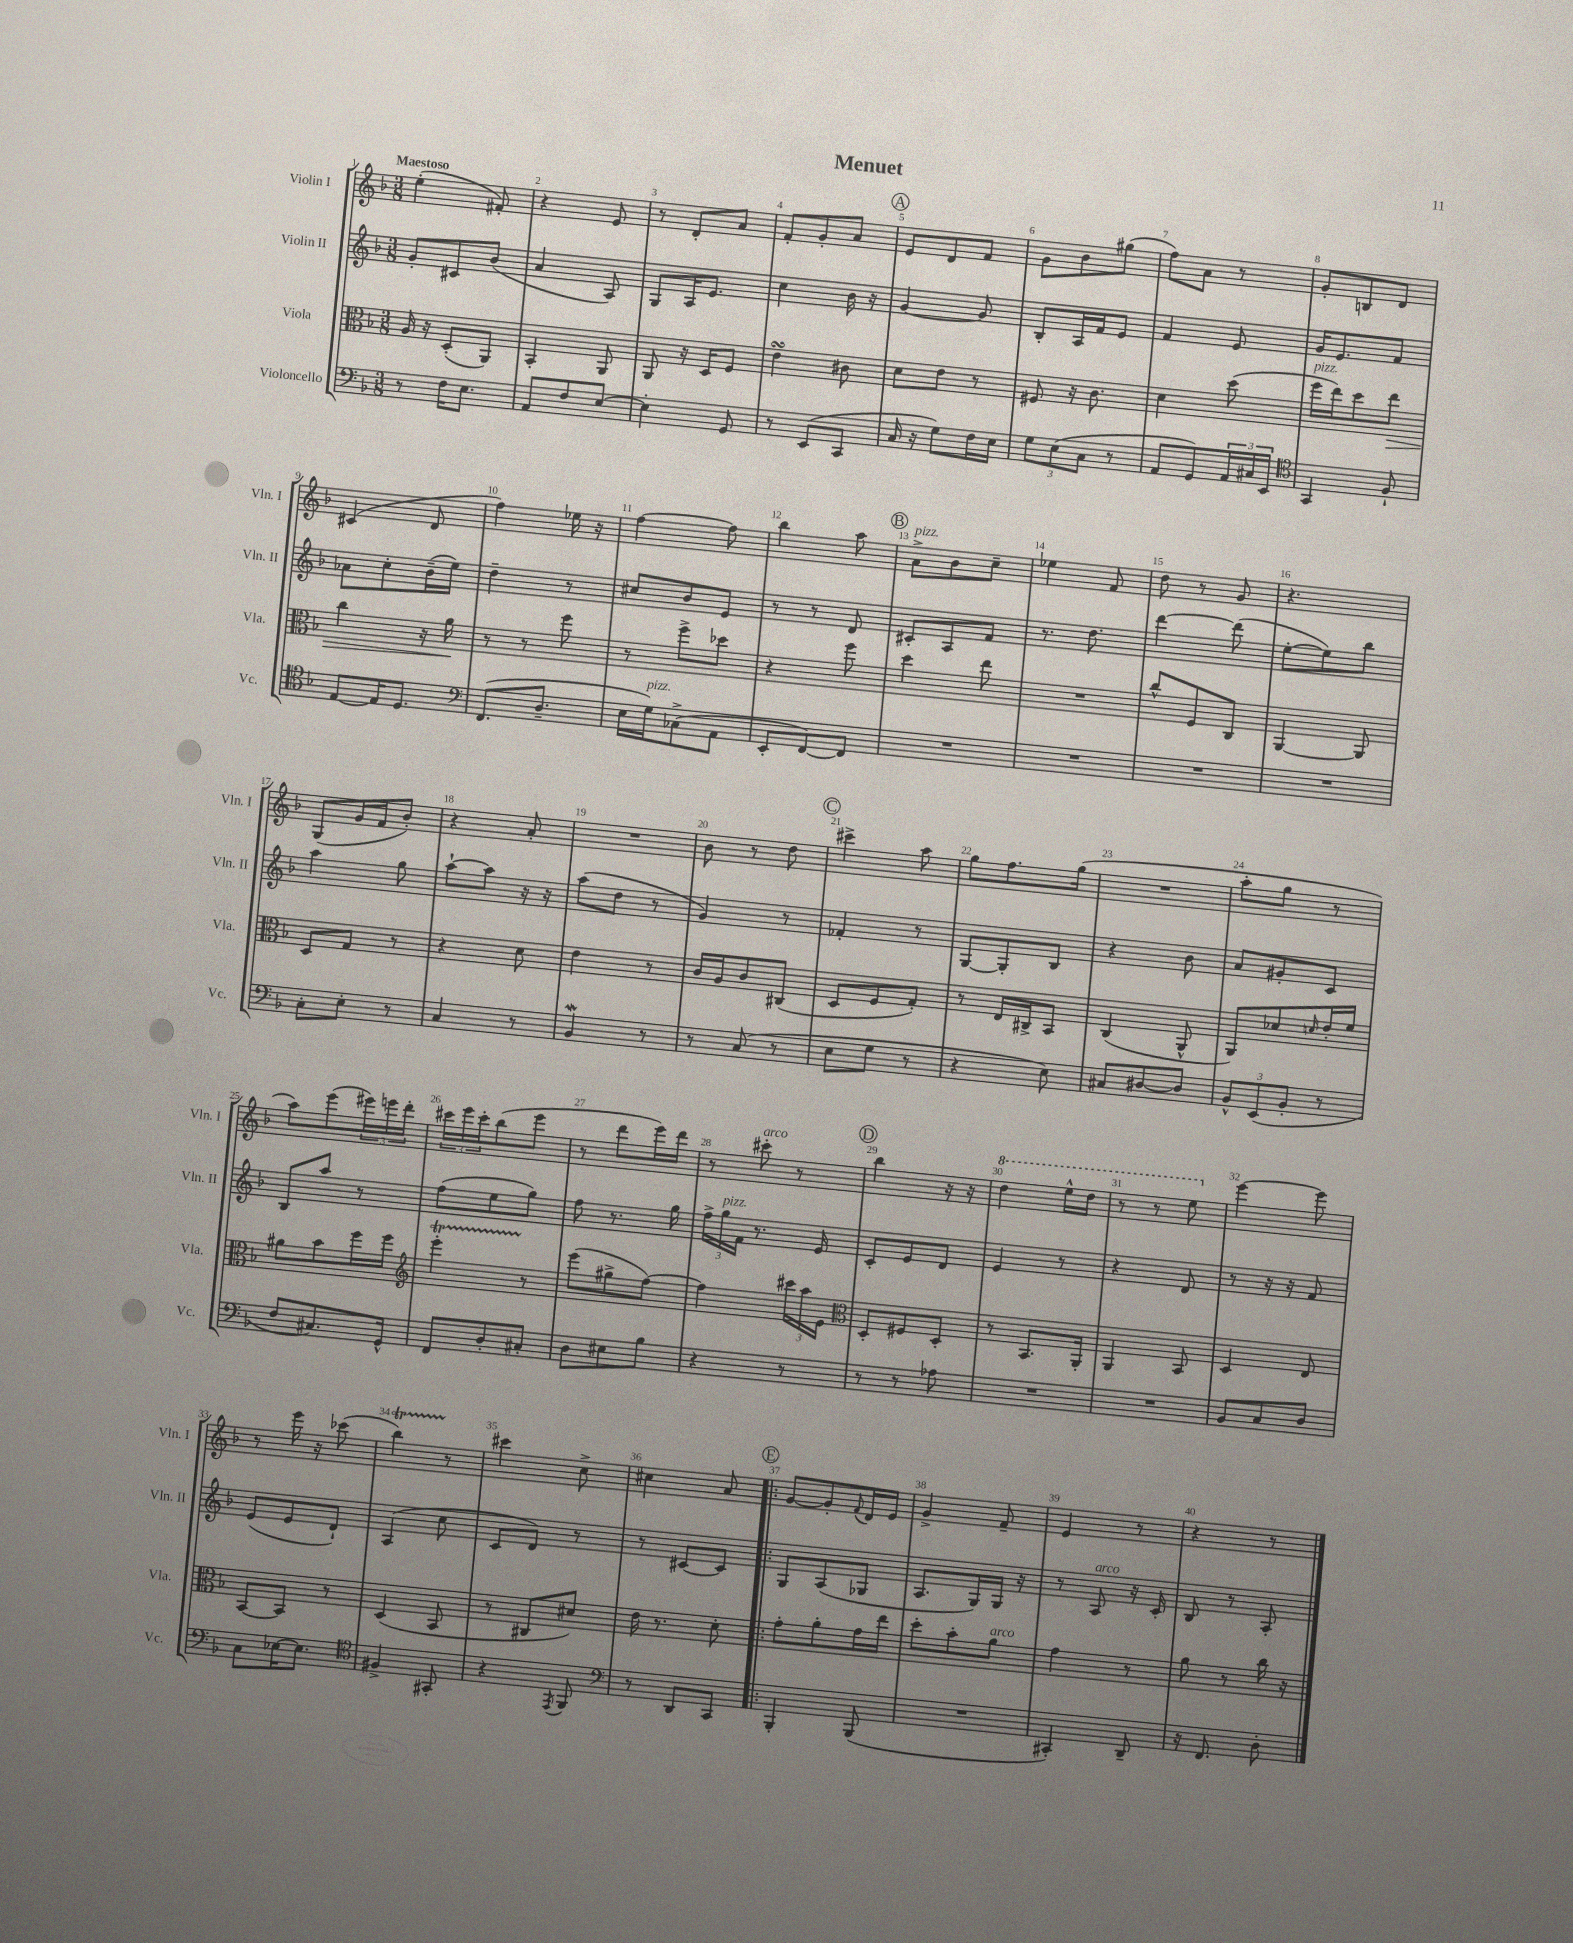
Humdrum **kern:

**kern	**kern	**dynam	**kern	**kern
*part4	*part3	*part3	*part2	*part1
*staff4	*staff3	*staff3	*staff2	*staff1
*I"Violoncello	*I"Viola	*	*I"Violin II	*I"Violin I
*I'Vc.	*I'Vla.	*	*I'Vln. II	*I'Vln. I
*clefF4	*clefC3	*	*clefG2	*clefG2
*k[b-]	*k[b-]	*	*k[b-]	*k[b-]
*M3/8	*M3/8	*	*M3/8	*M3/8
=1	=1	=1	=1	=1
!	!	!	!	!LO:TX:a:B:t=Maestoso
8r	16A/	.	8g'/L	(4ee'\
.	16r	.	.	.
16F\KL	(8D'/L	.	8c#X/	.
8.E\J	.	.	.	.
.	8AA/J)	.	(8b-/J	8f#X'/)
=2	=2	=2	=2	=2
8AA/L	4BB-'/	.	4a/	4r
8F/	.	.	.	.
[8E/J	8AA/	.	8A/)	8e/
=3	=3	=3	=3	=3
4E'\]	8AA/	.	8G/L	8r
.	16r	.	16A/K	8d'/L
.	16D/KL	.	8.e/J	.
8GG/	8F/J	.	.	8a/J
=4	=4	=4	=4	=4
8r	4esSsS\	.	4cc\	8f'/L
(8EE/L	.	.	.	8g'/
8CC/J	8c#X\	.	16b-\	8a/J
.	.	.	16r	.
!!LO:REH:place=s1:t=A
=5	=5	=5	=5	=5
16C/	8d\L	.	[4g/	8e/L
16r	.	.	.	.
8G\L)	8e\J	.	.	8d/
16F\L	8r	.	8g/]	8f/J
16E\JJ	.	.	.	.
=6	=6	=6	=6	=6
12G\L	8F#X/	.	8B-'/L	8g\L
(12E\	.	.	.	.
.	16r	.	16A/L	8b-\
12C\J	.	.	.	.
.	8.c\	.	16f/J	.
8r	.	.	8e/J	(8gg#X\J
=7	=7	=7	=7	=7
8AA/L	4d\	.	4f/	8ff\L)
8GG/)	.	.	.	8a\J
24AA/L	(8dd\	.	8e/	8r
24C#X/	.	.	.	.
24EE/JJ	.	.	.	.
=8	=8	=8	=8	=8
*clefC4	*	*	*	*
!	!LO:TX:a:i:t=pizz.	!	!	!
4GG/	16ff\LL	.	16g/KL	8g'/L
.	16ee\J)	.	8.e/	.
.	8dd\	.	.	8Bn/
!	!	!LO:HP:b	!	!
8F`/	8ee\J	>	8f/J	8d/J
!!LO:LB:g=z
=9	=9	=9	=9	=9
[8E/L	4cc\	.	8a-X\L	(4c#X/
16E/K]	.	.	8cc'\	.
8.D/J	.	.	.	.
.	16r	.	(16b-~\L	8d/
.	16a\	.	16ee\JJ)	.
.	.	]	.	.
=10	=10	=10	=10	=10
*clefF4	*	*	*	*
(8.FF/L	8r	.	4dd~\	4ff\)
.	8r	.	.	.
8.D~/J	.	.	.	.
.	8ff\	.	8r	16ee-X\
.	.	.	.	16r
=11	=11	=11	=11	=11
16E\LL	8r	.	8cc#X/L	[4ff\
!LO:TX:a:i:t=pizz.	!	!	!	!
16G\J)	.	.	.	.
(8C-X^\	8ff^\L	.	8b-/	.
8AA\J	8dd-X\J	.	8e/J	8ff\]
=12	=12	=12	=12	=12
8EE'/L	4r	.	8r	4bb-\
[8FF/)	.	.	8r	.
8FF/J]	8ff\	.	8d/	8aa\
!!LO:REH:place=s1:t=B
=13	=13	=13	=13	=13
!	!	!	!	!LO:TX:a:i:t=pizz.
4.r	4dd\	.	8c#X'/L	8a^\L
.	.	.	8A/	8b-\
.	8ee\	.	8f/J	8cc~\J
=14	=14	=14	=14	=14
4.r	4.r	.	8.r	4ee-X\
.	.	.	8.dd\	.
.	.	.	.	8f/
=15	=15	=15	=15	=15
4.r	8cc^^/L	.	[4ddd\	8dd\
.	8F/	.	.	8r
.	8C/J	.	(8ddd\]	8g/
=16	=16	=16	=16	=16
4.r	[4AA/	.	[8ee'\L	4.r
.	.	.	8ee\])	.
.	8AA/]	.	8bb-\J	.
!!LO:LB:g=z
=17	=17	=17	=17	=17
8C'\L	8D/L	.	4aa\	(8G/L
8E'\J	8G/J	.	.	16g/L
.	.	.	.	16f/J
8r	8r	.	8gg\	8b-'/J)
=18	=18	=18	=18	=18
4C/	4r	.	[8aa`\L	4r
.	.	.	8aa\J]	.
8r	8d\	.	16r	8a'/
.	.	.	16r	.
=19	=19	=19	=19	=19
4BB-w/	4e\	.	(8aa\L	4.r
.	.	.	8dd\J	.
8r	8r	.	8r	.
=20	=20	=20	=20	=20
8r	16c/LL	.	4g/)	8b-\
.	16A/J	.	.	.
(8C/	8c/	.	.	8r
8r	(8C#X/J	.	8r	8dd\
!!LO:REH:place=s1:t=C
=21	=21	=21	=21	=21
8E\L	8D/L	.	4f-X'/	4ccc#X^\
8G\J	8F/	.	.	.
8r	8G'/J)	.	8r	8aa\
=22	=22	=22	=22	=22
4r	8r	.	[8G/L	8gg\L
.	16E/LL	.	8G'/]	8.ff\
.	16C#X^/J	.	.	.
8E\)	8BB-/J	.	8B-/J	.
.	.	.	.	(16gg\Jk
=23	=23	=23	=23	=23
8C#X/L	(4C/	.	4r	4.r
[8D#X/	.	.	.	.
8D#/J]	8AA^^/	.	8b-\	.
=24	=24	=24	=24	=24
12BB-^^/L	8AA/L)	.	8a/L	8aa'\L
(12EE/	.	.	.	.
.	8d-X/	.	8g#X'/	8gg\J
12BB-'/J	.	.	.	.
.	16qqdn/	.	.	.
8r	16e'/L	.	8c/J	8r
.	16f/JJ	.	.	.
!!LO:LB:g=z
=25	=25	=25	=25	=25
8F/L	8a#X\L	.	8B-/L	8aa\L)
8.C#X/)	8b-\	.	8aa/J	(8eee\
.	16ff\L	.	8r	24eee#X\L)
.	.	.	.	24eeen\
16GG^^/Jk	16ff\JJ	.	.	.
.	.	.	.	24ddd'\JJ
=26	=26	=26	=26	=26
*	*clefG2	*	*	*
8FF/L	4eeet'\	.	(8ff\L	24ccc#X\LL
.	.	.	.	24eee\
.	.	.	.	24ccc#'\J
8D'/	.	.	8ee\	(8bb-\
8C#X'/J	8r	.	8gg\J)	8eee\J
=27	=27	=27	=27	=27
8D\L	(8eee\L	.	8ff\	8r
8E#X\	8gg#X^\	.	8.r	8ddd\L
8B-\J	[8ff\J)	.	.	16eee\L)
.	.	.	16gg\	16ddd\JJ
=28	=28	=28	=28	=28
4r	4ff\]	.	24ff^\LL	8r
!	!	!	!LO:TX:a:i:t=pizz.	!
.	.	.	24gg\	.
.	.	.	24f\JJ	.
!	!	!	!	!LO:TX:a:i:t=arco
.	.	.	8.r	8ccc#X'\
8r	24ccc#X\LL	.	.	8r
.	24aa\	.	.	.
.	.	.	16e/	.
.	24e\JJ	.	.	.
!!LO:REH:place=s1:t=D
=29	=29	=29	=29	=29
*	*clefC3	*	*	*
8r	8D'/L	.	8c'/L	4bb-\
8r	8F#X/	.	8e/	.
8A-X\	8D'/J	.	8d/J	16r
.	.	.	.	16r
=30	=30	=30	=30	=30
*	*	*	*	*8va
4.r	8r	.	4e/	4ddd\
.	8.BB-/L	.	.	.
.	.	.	8r	16eee^^\LL
.	16AA'/Jk	.	.	16ddd\JJ
=31	=31	=31	=31	=31
4.r	4AA/	.	4r	8r
.	.	.	.	8r
.	8BB-/	.	8d/	8eee\
=32	=32	=32	=32	=32
*	*	*	*	*X8va
8BB-/L	4D/	.	8r	[4eee\
8C/	.	.	16r	.
.	.	.	16r	.
8D/J	8E/	.	8f/	8eee\]
!!LO:LB:g=z
=33	=33	=33	=33	=33
8C\L	[8BB-/L	.	(8e/L	8r
[16E-X\K	8BB-/J]	.	8e/	16eee\
8.E-\J]	.	.	.	16r
.	8r	.	8d`/J)	(8ccc-X\
=34	=34	=34	=34	=34
*clefC4	*	*	*	*
4F#X^/	(4D/	.	(4A/	4bb-T\)
8GG#X'/	8BB-/	.	8cc\	8r
=35	=35	=35	=35	=35
4r	8r	.	8c/L	4ccc#X\
.	8C#X/L	.	8d/J)	.
8qEE/	.	.	.	.
8FF/	8d#X/J)	.	8r	8cc^\
=36	=36	=36	=36	=36
*clefF4	*	*	*	*
8r	16e\	.	8r	4cc#X\
.	8.r	.	.	.
8DD/L	.	.	[8c#X/L	.
8CC/J	8d'\	.	8c#/J]	8a/
!!LO:REH:place=s1:t=E
=37!|:	=37!|:	=37!|:	=37!|:	=37!|:
4BBB-'/	8g'\L	.	8G/L	[8g/L
.	8a'\	.	(8A/	8g'/]
.	.	.	.	8qqf/
(8BBB-/	16g\L	.	8G-X/J	16d/L
.	16ee\JJ	.	.	16e/JJ
=38	=38	=38	=38	=38
4.r	8dd'\L	.	8.A/L	4g^/
.	8b-'\	.	.	.
.	.	.	16G/L)	.
!	!LO:TX:a:i:t=arco	!	!	!
.	8a\J	.	16G/JJ	8f~/
.	.	.	16r	.
=39	=39	=39	=39	=39
4CC#X'/)	4g\	.	8r	4e/
!	!	!	!LO:TX:a:i:t=arco	!
.	.	.	8A/	.
8DD~/	8r	.	16r	8r
.	.	.	16c'/	.
=40	=40	=40	=40	=40
16r	8a\	.	8B-/	4r
8.FF/	.	.	.	.
.	8r	.	8r	.
8D'\	16cc\	.	8A'/	8r
.	16r	.	.	.
==	==	==	==	==
*-	*-	*-	*-	*-
